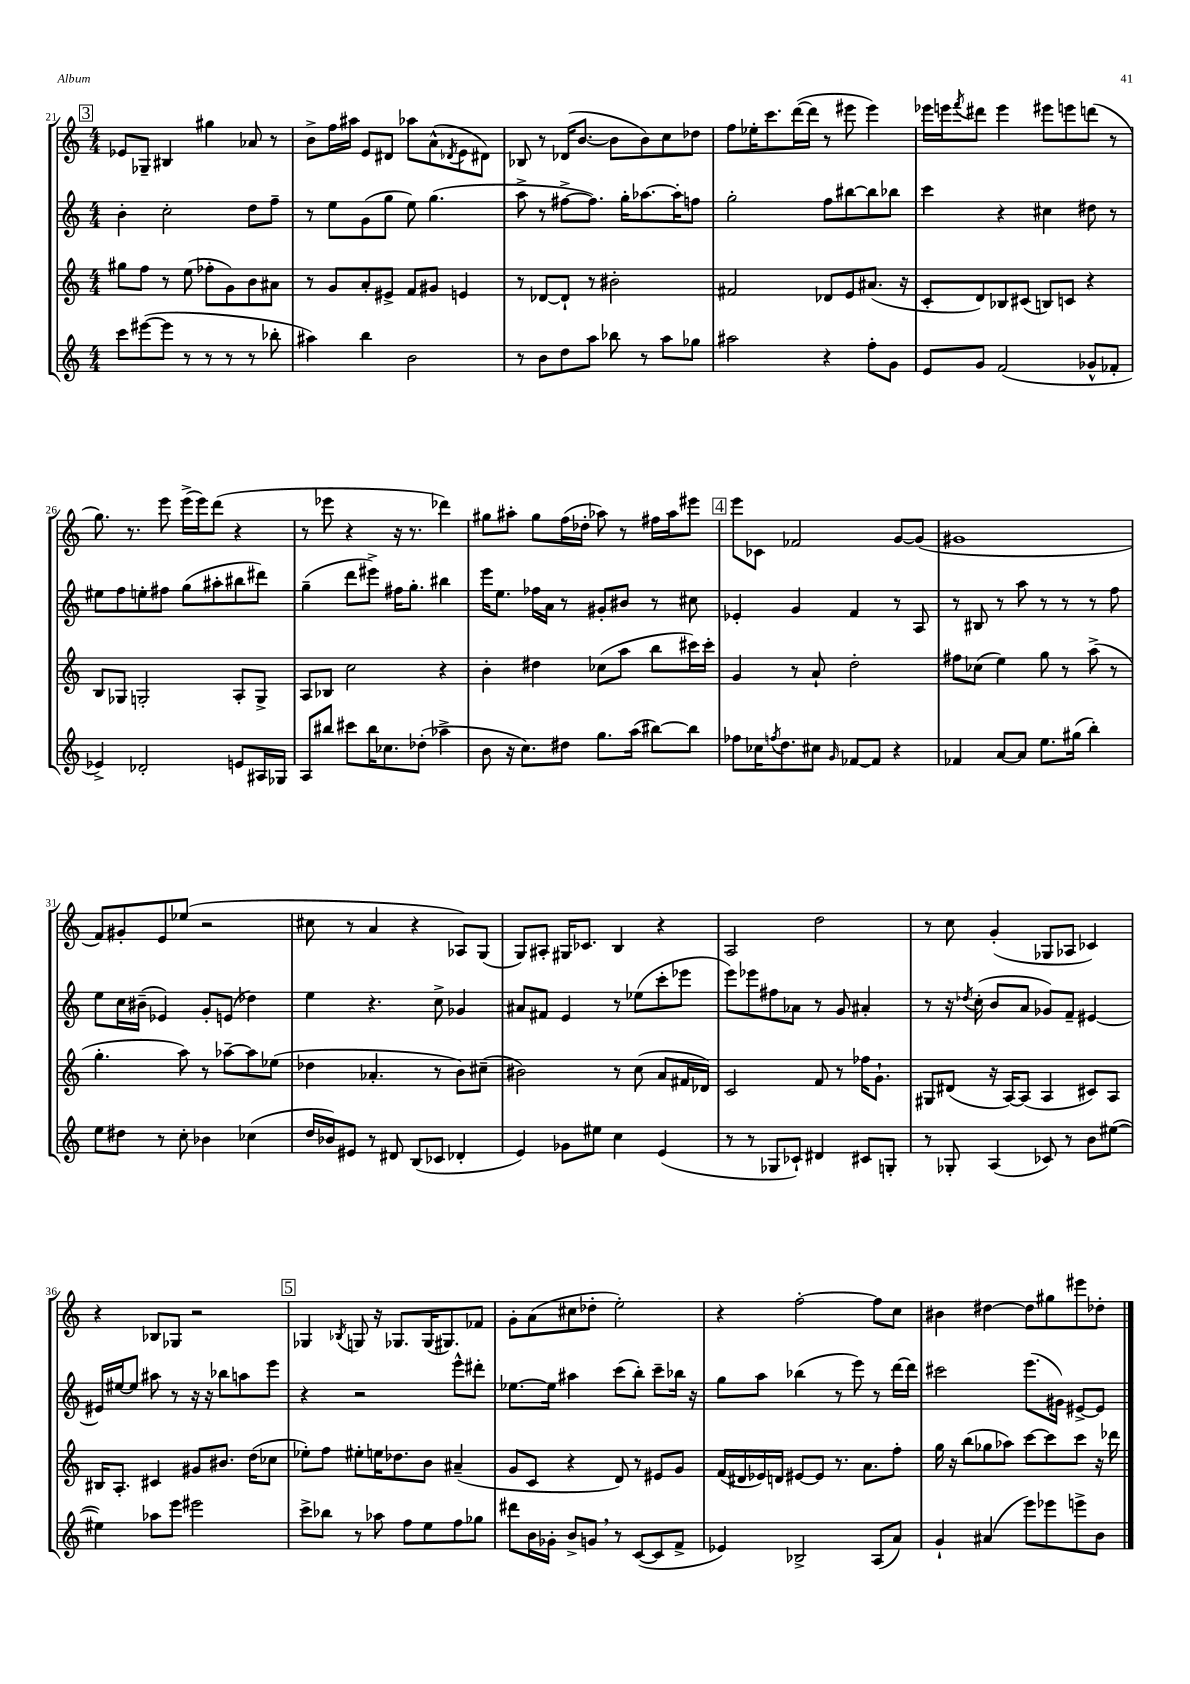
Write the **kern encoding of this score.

**kern	**kern	**kern	**kern
*staff4	*staff3	*staff2	*staff1
*clefG2	*clefG2	*clefG2	*clefG2
*k[]	*k[]	*k[]	*k[]
*M4/4	*M4/4	*M4/4	*M4/4
8ccc\L	8gg#\L	4b'\	8e-/L
([8eee#\	8ff\J	.	8G-~/J
8eee#\]J	8r	2cc'\	4B#/
8r	(8ee\	.	.
8r	8ff-'\L	.	4gg#\
8r	8g\)	.	.
8r	8b\	8dd\L	8a-/
8bb-'\	8a#\J	8ff~\J	8r
=	=	=	=
4aa#\)	8r	8r	8b^\L
.	8g/L	8ee\L	16ff\L
.	.	.	16aa#\JJ
4bb\	8a'/	(8g\	8e/L
.	8e#^/J	8gg\J	8d#/J
2b\	8f/L	8ee\)	8aa-\L
.	8g#/J	(4.gg\	(8a^^\
.	.	.	8qd-/
.	4e/	.	8e\
.	.	.	8d#\J)
=	=	=	=
8r	8r	8aa^\	8B-/
8b\L	[8d-/L	8r	8r
8dd\	8d-`/]J	[8ff#^\L	(16d-/LK
.	.	.	[8.b/J
8aa\J	8r	8.ff#\]J)	.
8bb-\	2b#'\	.	8b\]L
.	.	16gg'\LK	.
8r	.	[8.aa-\	8b\)
8aa\L	.	.	8cc\
.	.	16aa-'\]K	.
8gg-\J	.	8ff\J	8dd-\J
=	=	=	=
2aa#\	2f#/	2gg'\	8ff\L
.	.	.	16ee-'\K
.	.	.	8.ccc\
.	.	.	([16ddd\L
.	.	.	16ddd\]JJ
4r	8d-/L	8ff\L	8r
.	8e/	[8bb#\	8eee#\
8ff'\L	(8.a#/J	8bb#\]	4eee#\)
8g\J	.	8bb-\J	.
.	16r	.	.
=	=	=	=
8e/L	8c'/L	4ccc\	16eee-\LL
.	.	.	16eee\J
.	.	.	8qfff/
8g/J	8d/)	.	8ddd#\J
(2f/	8B-/	4r	4eee\
.	(8c#/J	.	.
.	8B/L)	4cc#\	8eee#\L
.	8c/J	.	8eee\
8g-^^/L	4r	8dd#\	(8ddd\J
8f-'/J	.	8r	8r
=	=	=	=
4e-^/)	8B/L	8ee#\L	8.gg\)
.	8G-/J	8ff\	.
.	.	.	8.r
2d-'/	2G'/	8ee'\	.
.	.	8ff#\J	8eee\
.	.	(8gg\L	(16eee^\LL
.	.	.	16eee\J)
.	.	8aa#'\	(8ddd\J
8e/L	8A'/L	8bb#\	4r
16A#/L	8G^/J	8ddd#\J)	.
16G-/JJ	.	.	.
=	=	=	=
8A/L	8A/L	(4gg~\	8r
8bb#/J	8B-/J	.	8eee-\
8ccc#\L	2cc\	8ddd\L	4r
16bb#\K	.	8eee#^\J)	.
8.cc-\	.	.	.
.	.	16ff#\LK	16r
.	.	8.gg'\J	8.r
(8dd-'\J	.	.	.
4aa-^\	4r	4bb#\	4ddd-\)
=	=	=	=
8b\	4b'\	16eee\LK	8gg#\L
.	.	8.ee\J	.
16r	.	.	8aa#'\J
8.cc\L)	.	.	.
.	4dd#\	16ff-\LL	8gg#\L
.	.	16a\JJ	.
8dd#\J	.	8r	(16ff\L
.	.	.	16dd-'\JJ
8.gg\L	(8cc-\L	8g#'/L	8aa-\)
.	8aa\J	8b#/J	8r
(16aa\Jk	.	.	.
[8bb#\L)	8bb\L	8r	16ff#\LL
.	.	.	16aa-\J
8bb#\]J	16ccc#\L)	8cc#\	8eee#\J
.	16ccc#'\JJ	.	.
=	=	=	=
8ff-\L	4g/	4e-'/	8eee\L
16cc-\K	.	.	8c-\J
8qff/	.	.	.
8.dd\	.	.	.
.	8r	4g/	2f-/
8cc#\J	8a`/	.	.
16qqg/	.	.	.
[8f-/L	2dd'\	4f/	.
8f-/]J	.	.	.
4r	.	8r	[8g/L
.	.	8A/	(8g/]J
=	=	=	=
4f-/	8ff#\L	8r	1g#
.	(8cc-\J	8B#/	.
[8a/L	4ee\)	8r	.
8a/]J	.	8aa\	.
8.ee\L	8gg\	8r	.
.	8r	8r	.
(16gg#\Jk	.	.	.
4bb'\)	(8aa^\	8r	.
.	8r	8ff\	.
=	=	=	=
8ee\L	4.gg'\	8ee\L	8f/L)
8dd#\J	.	16cc\L	8g#'/
.	.	(16b#~\JJ	.
8r	.	4e-/)	8e/
8cc'\	8aa\)	.	(8ee-/J
4b-\	8r	8g'/L	2r
.	[8aa-~\L	(8e/J	.
(4cc-\	8aa-\]	4dd-\)	.
.	(8ee-\J	.	.
=	=	=	=
16dd/LL	4dd-\	4ee\	8cc#\
16b-/J)	.	.	.
8e#/J	.	.	8r
8r	4.a-'/	4.r	4a/
8d#/	.	.	.
(8B/L	.	.	4r
8c-/J	8r	8cc^\	.
4d-'/	8b\L)	4g-/	8A-/L)
.	(8cc#~\J	.	(8G/J
=	=	=	=
4e/)	2b#\)	8a#/L	8G/L)
.	.	8f#/J	8A#'/J
8g-\L	.	4e/	16G#/LK
.	.	.	8.c-/J
8ee#\J	.	.	.
4cc\	8r	8r	4B/
.	(8cc\	(8ee-\L	.
(4e/	8a/L	8ccc'\	4r
.	16f#/L	8eee-\J	.
.	16d-/JJ)	.	.
=	=	=	=
8r	2c/	8eee\L)	2A/
8r	.	8eee-\	.
8G-/L	.	8ff#\	.
8c-`/J)	.	8a-\J	.
4d#/	8f/	8r	2dd\
.	8r	8g/	.
8c#/L	16ff-\LK	4a#'/	.
.	8.g`\J	.	.
8G'/J	.	.	.
=	=	=	=
8r	8G#/L	8r	8r
8G-'/	(8d#/J	16r	8cc\
.	.	8qdd-/	.
.	.	(16cc'\	.
(4A/	16r	8b/L	(4g'/
.	[16A/LK)	.	.
.	(8A/]J	8a/J	.
8c-/)	4A/	8g-/L)	8G-/L
8r	.	8f~/J	8A-/J
8b\L	8c#/L)	[4e#/	4c-/)
([8ee#\J	8A/J	.	.
=	=	=	=
4ee#\])	16B#/LK	16e#/]LL	4r
.	8.A'/J	[16ee#/J	.
.	.	8ee#/]J	.
8aa-\L	4c#/	8aa#\	8B-/L
8eee\J	.	8r	8G-/J
2eee#\	8g#/L	16r	2r
.	.	16r	.
.	8.b#/J	8bb-\L	.
.	.	8aa\	.
.	(16dd\LK	.	.
.	8cc-\J	8eee\J	.
=	=	=	=
8ccc^\L	8ee-'\L)	4r	4G-/
8bb-\J	8ff\J	.	.
.	.	.	8qB-/
8r	8ee#'\L	2r	8G/
8aa-\	16ee\K	.	16r
.	8.dd-\	.	8.G-/L
8ff\L	.	.	.
8ee\	8b\J	.	(16G-/K
.	.	.	8.G#/)
8ff\	(4a#~/	8eee^^\L	.
8gg-\J	.	8ddd#'\J	8f-/J
=	=	=	=
8ddd#\L	8g/L	[8.ee-\L	8g'\L
16b\L	8c/J	.	(8a\
16g-'\JJ	.	16ee-\]Jk	.
8b^/L	4r	4aa#\	8cc#\
8g/J	.	.	8dd-'\J
8r	8d/)	(8ccc\L	2ee'\)
([8c/L	8r	8bb'\J)	.
8c/]	8e#/L	8ccc~\L	.
8f^/J	8g/J	16bb-\Jk	.
.	.	16r	.
=	=	=	=
4e-/)	(16f/LL	8gg\L	4r
.	16d#/	.	.
.	16e-/)	8aa\J	.
.	16d/JJ	.	.
2B-^/	[8e#/L	(4bb-\	[2ff'\
.	8e#/]J	.	.
.	8.r	8r	.
.	.	8eee\)	.
.	8.a\L	.	.
(8A/L	.	8r	8ff\]L
8a/J)	8ff'\J	[16ddd\LL	8cc\J
.	.	16ddd\]JJ	.
=	=	=	=
4g`/	16gg\	2ccc#\	4b#\
.	16r	.	.
.	(8bb\L	.	.
(4a#/	8gg-\	.	[4dd#\
.	8aa-\J)	.	.
8eee\L)	[8ccc\L	(8.eee\L	8dd#\]L
8eee-\	8ccc\]	.	8gg#\
.	.	16g#\Jk)	.
8eee^\	8ccc\J	[8e#^/L	8eee#\
8b\J	16r	8e#/]J	8dd-'\J
.	16ddd-\	.	.
==	==	==	==
*-	*-	*-	*-
